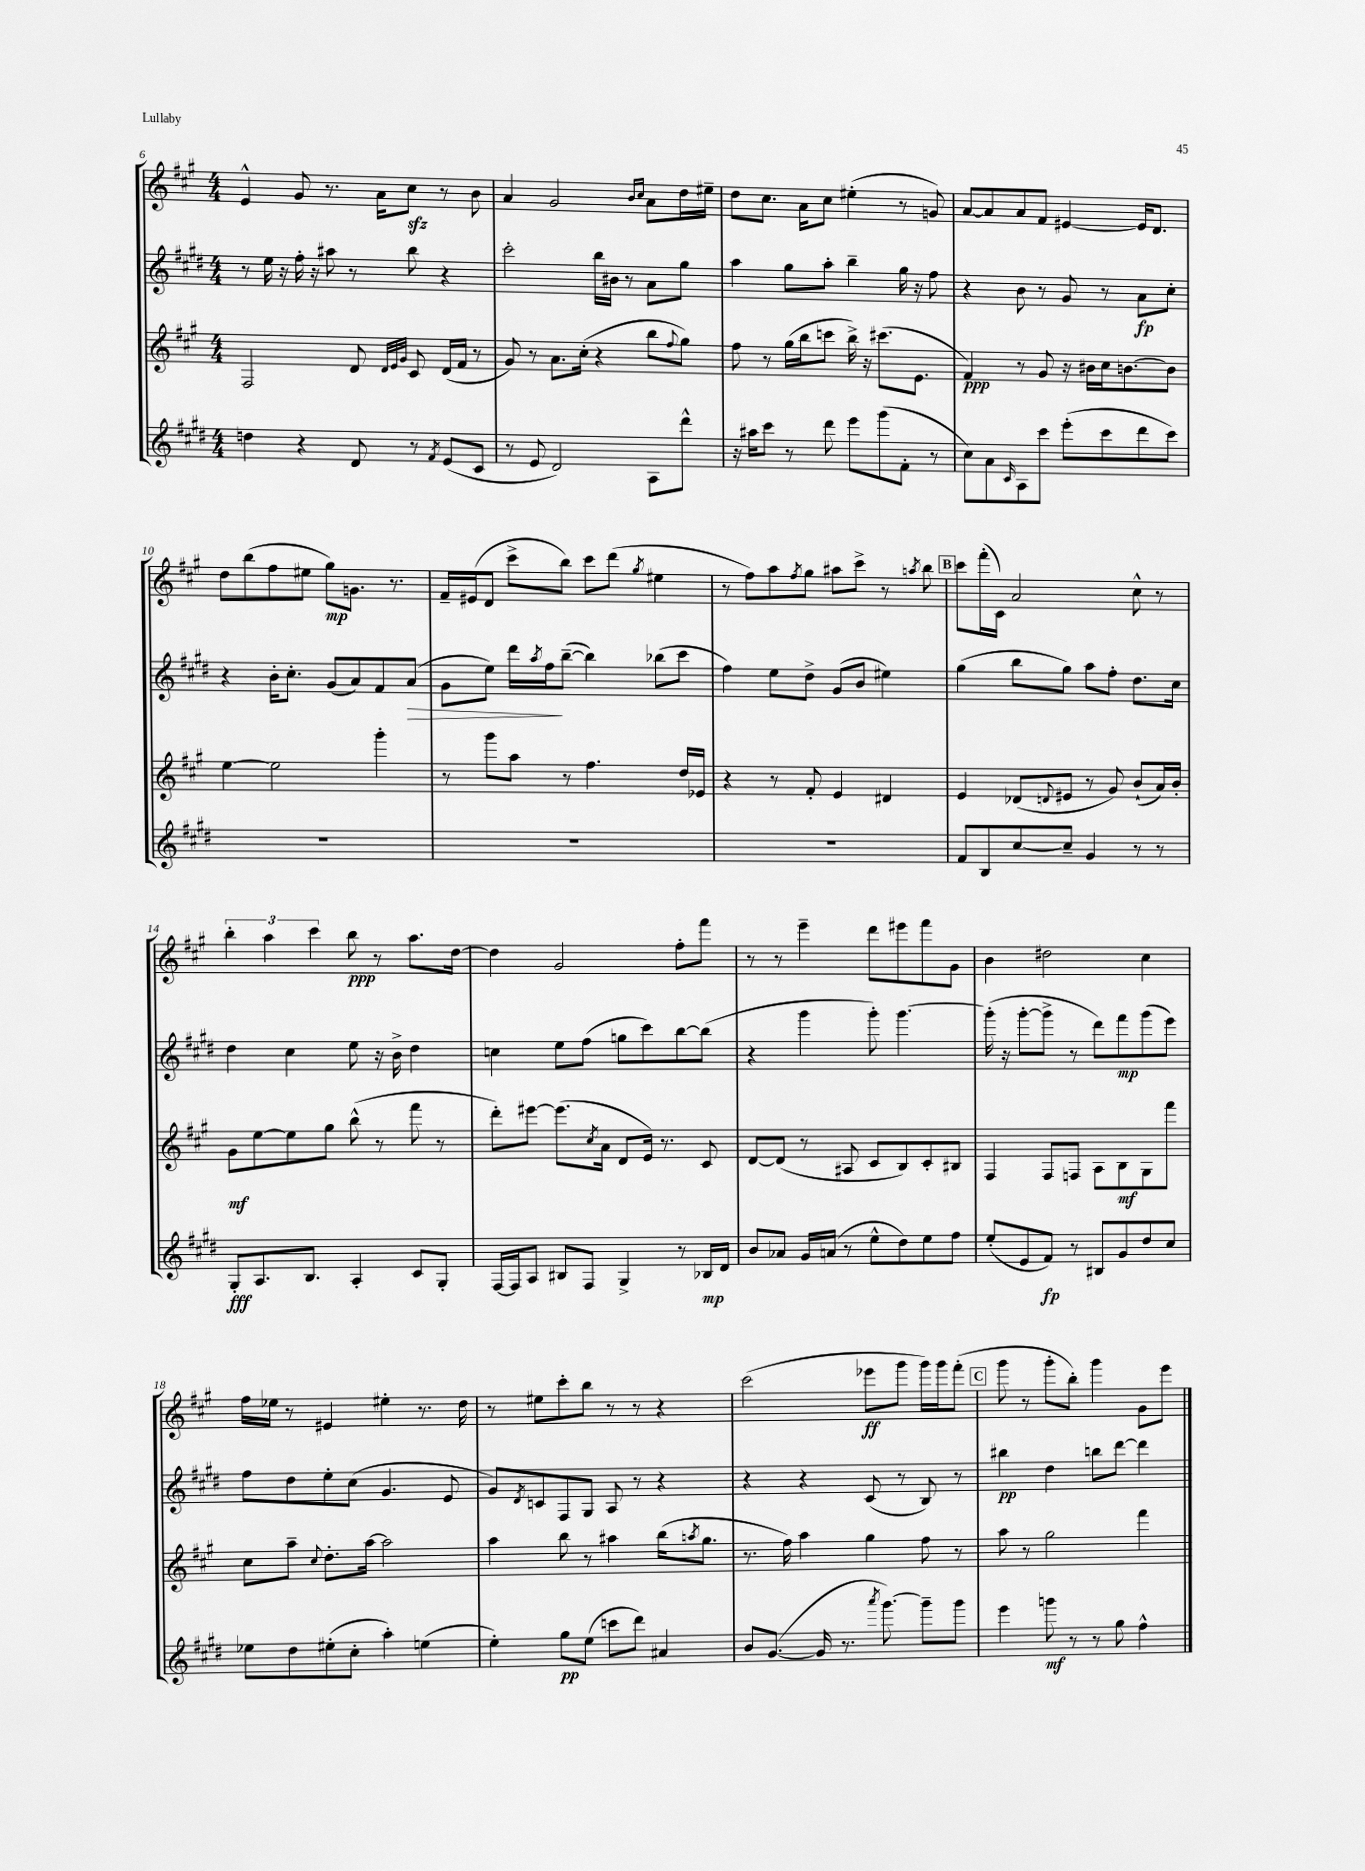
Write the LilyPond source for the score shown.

<<
\new StaffGroup <<
\new Staff = "s0" {
    \clef treble \key a \major \numericTimeSignature \time 4/4
    e'4-^ gis'8 r8. a'16 cis''8\sfz r8 b'8 |
    a'4 gis'2 \grace { b'16 cis''16 } a'8 d''16 eis''16-- |
    d''8 cis''8. a'16 cis''8 eis''4-.( r8 g'8) |
    a'8~ a'8 a'8 fis'8 eis'4~ eis'16 d'8. |
    d''8 b''8( fis''8 eis''8 gis''8\mp) g'8. r8. |
    fis'16-- eis'16( d'8 cis'''8-> b''8) cis'''8 d'''8( \acciaccatura { gis''8 } eis''4 |
    r8 fis''8) a''8 \acciaccatura { fis''8 } gis''8 ais''8 cis'''8-> r8 \acciaccatura { a''8 } b''8 |
    \mark \markup { \box "B" } cis'''8 fis'''16-.( cis'16) a'2 cis''8-^ r8 |
    \tuplet 3/2 { b''4-. a''4 cis'''4 } b''8\ppp r8 a''8. d''16~ |
    d''4 gis'2 fis''8-. fis'''8 |
    r8 r8 e'''4-- d'''8 eis'''8 fis'''8 gis'8 |
    b'4 dis''2 cis''4 |
    fis''16 ees''16 r8 eis'4 eis''4-. r8. d''16 |
    r8 eis''8 cis'''8-. b''8 r8 r8 r4 |
    cis'''2( ees'''8\ff gis'''8 gis'''16) gis'''16 fis'''8-.( |
    \mark \markup { \box "C" } gis'''8 r8 gis'''8-. b''8-.) gis'''4 gis'8 e'''8 \bar "|." |
}
\new Staff = "s1" {
    \clef treble \key e \major \numericTimeSignature \time 4/4
    r8 e''16 r16 fis''16-. r16 ais''8 r8 b''8 r4 |
    cis'''2-. b''16 bis'16 r8 a'8 gis''8 |
    a''4 gis''8 a''8-. b''4-- gis''16 r16 fis''8 |
    r4 b'8 r8 gis'8 r8 a'8\fp cis''8-. |
    r4 b'16-. cis''8.-. gis'8( a'8) fis'8 a'8\>( |
    gis'8 e''8) dis'''16 \acciaccatura { a''8 } fis''16\! b''8~--( b''4) bes''8( cis'''8 |
    fis''4) e''8 dis''8-> gis'8( b'8 eis''4) |
    \mark \markup { \box "B" } gis''4( b''8 gis''8) a''8 fis''8-. dis''8. cis''16 |
    dis''4 cis''4 e''8 r16 b'16-> dis''4 |
    c''4 e''8 fis''8( g''8 cis'''8) b''8~ b''8( |
    r4 gis'''4 gis'''8-.) gis'''4.~ |
    gis'''16-.( r16 gis'''8~-. gis'''8-> r8 dis'''8) fis'''8\mp gis'''8( e'''8) |
    fis''8 dis''8 e''8-. cis''8( gis'4. e'8 |
    gis'8) \acciaccatura { dis'8 } c'8 fis8 gis8 a8 r8 r4 |
    r4 r4 cis'8( r8 b8) r8 |
    \mark \markup { \box "C" } bis''4\pp dis''4 b''8 dis'''8~ dis'''4 \bar "|." |
}
\new Staff = "s2" {
    \clef treble \key a \major \numericTimeSignature \time 4/4
    fis2 d'8 \grace { d'32 e'32 gis'32 } cis'8 d'16( fis'16 r8 |
    gis'8) r8 a'8. cis''16-.( r4 b''8 \appoggiatura { fis''8 } gis''8) |
    fis''8 r8 gis''16( b''16 c'''8 b''16->) r16 cis'''8.( e'8. |
    fis'4\ppp) r8 gis'8 r16 bis'16 cis''16 b'8.~ b'8 |
    e''4~ e''2 gis'''4-. |
    r8 gis'''8 a''8 r8 fis''4. d''16 ees'16 |
    r4 r8 fis'8-. e'4 dis'4 |
    \mark \markup { \box "B" } e'4 des'8( \appoggiatura { d'8 } eis'8 r8 gis'8) b'8-!( a'16) b'16-. |
    gis'8\mf e''8~ e''8 gis''8 b''8-^( r8 fis'''8 r8 |
    d'''8-.) eis'''8~ eis'''8.( \acciaccatura { cis''8 } a'16 d'8 e'16) r8. cis'8 |
    d'8~ d'8( r8 ais8 cis'8 b8) cis'8-. bis8 |
    fis4 fis8 f8 a8 b8\mf gis8 fis'''8 |
    cis''8 a''8-- \appoggiatura { cis''8 } d''8.-. a''16~ a''2 |
    a''4 b''8 r8 ais''4 b''16( \acciaccatura { a''8 } gis''8. |
    r8. fis''16) a''4 gis''4 fis''8 r8 |
    \mark \markup { \box "C" } a''8 r8 gis''2 fis'''4 \bar "|." |
}
\new Staff = "s3" {
    \clef treble \key e \major \numericTimeSignature \time 4/4
    d''4 r4 dis'8 r8 \acciaccatura { fis'8 } e'8( cis'8 |
    r8 e'8 dis'2) a8 dis'''8-^ |
    r16 ais''16 cis'''8 r8 dis'''8 e'''8 gis'''8( fis'8-. r8 |
    cis''8) a'8 \grace { cis'16 } a8 cis'''8 e'''8-.( cis'''8 dis'''8 cis'''8) |
    R1 |
    R1 |
    R1 |
    \mark \markup { \box "B" } fis'8 b8 cis''8~ cis''8-- gis'4 r8 r8 |
    gis8-.\fff a8. b8. a4-. cis'8 gis8-. |
    fis16~ fis16 a8 bis8 fis8 gis4-> r8 bes16\mp dis'16 |
    b'8 aes'8 gis'16 a'16( r8 e''8-^ dis''8) e''8 fis''8 |
    e''8-.( e'8 fis'8\fp) r8 bis8 gis'8 dis''8 cis''8 |
    ees''8 dis''8 eis''8-.( cis''8-. a''4-.) e''4( |
    e''4-.) gis''8\pp e''8( c'''8 dis'''8) ais'4 |
    b'8 gis'8.~( gis'16 r8. \acciaccatura { a'''8 } gis'''8.~) gis'''8-- gis'''8 |
    \mark \markup { \box "C" } e'''4 g'''8\mf r8 r8 gis''8 fis''4-^ \bar "|." |
}
>>
>>
\layout { \context { \Score currentBarNumber = #6 } }
